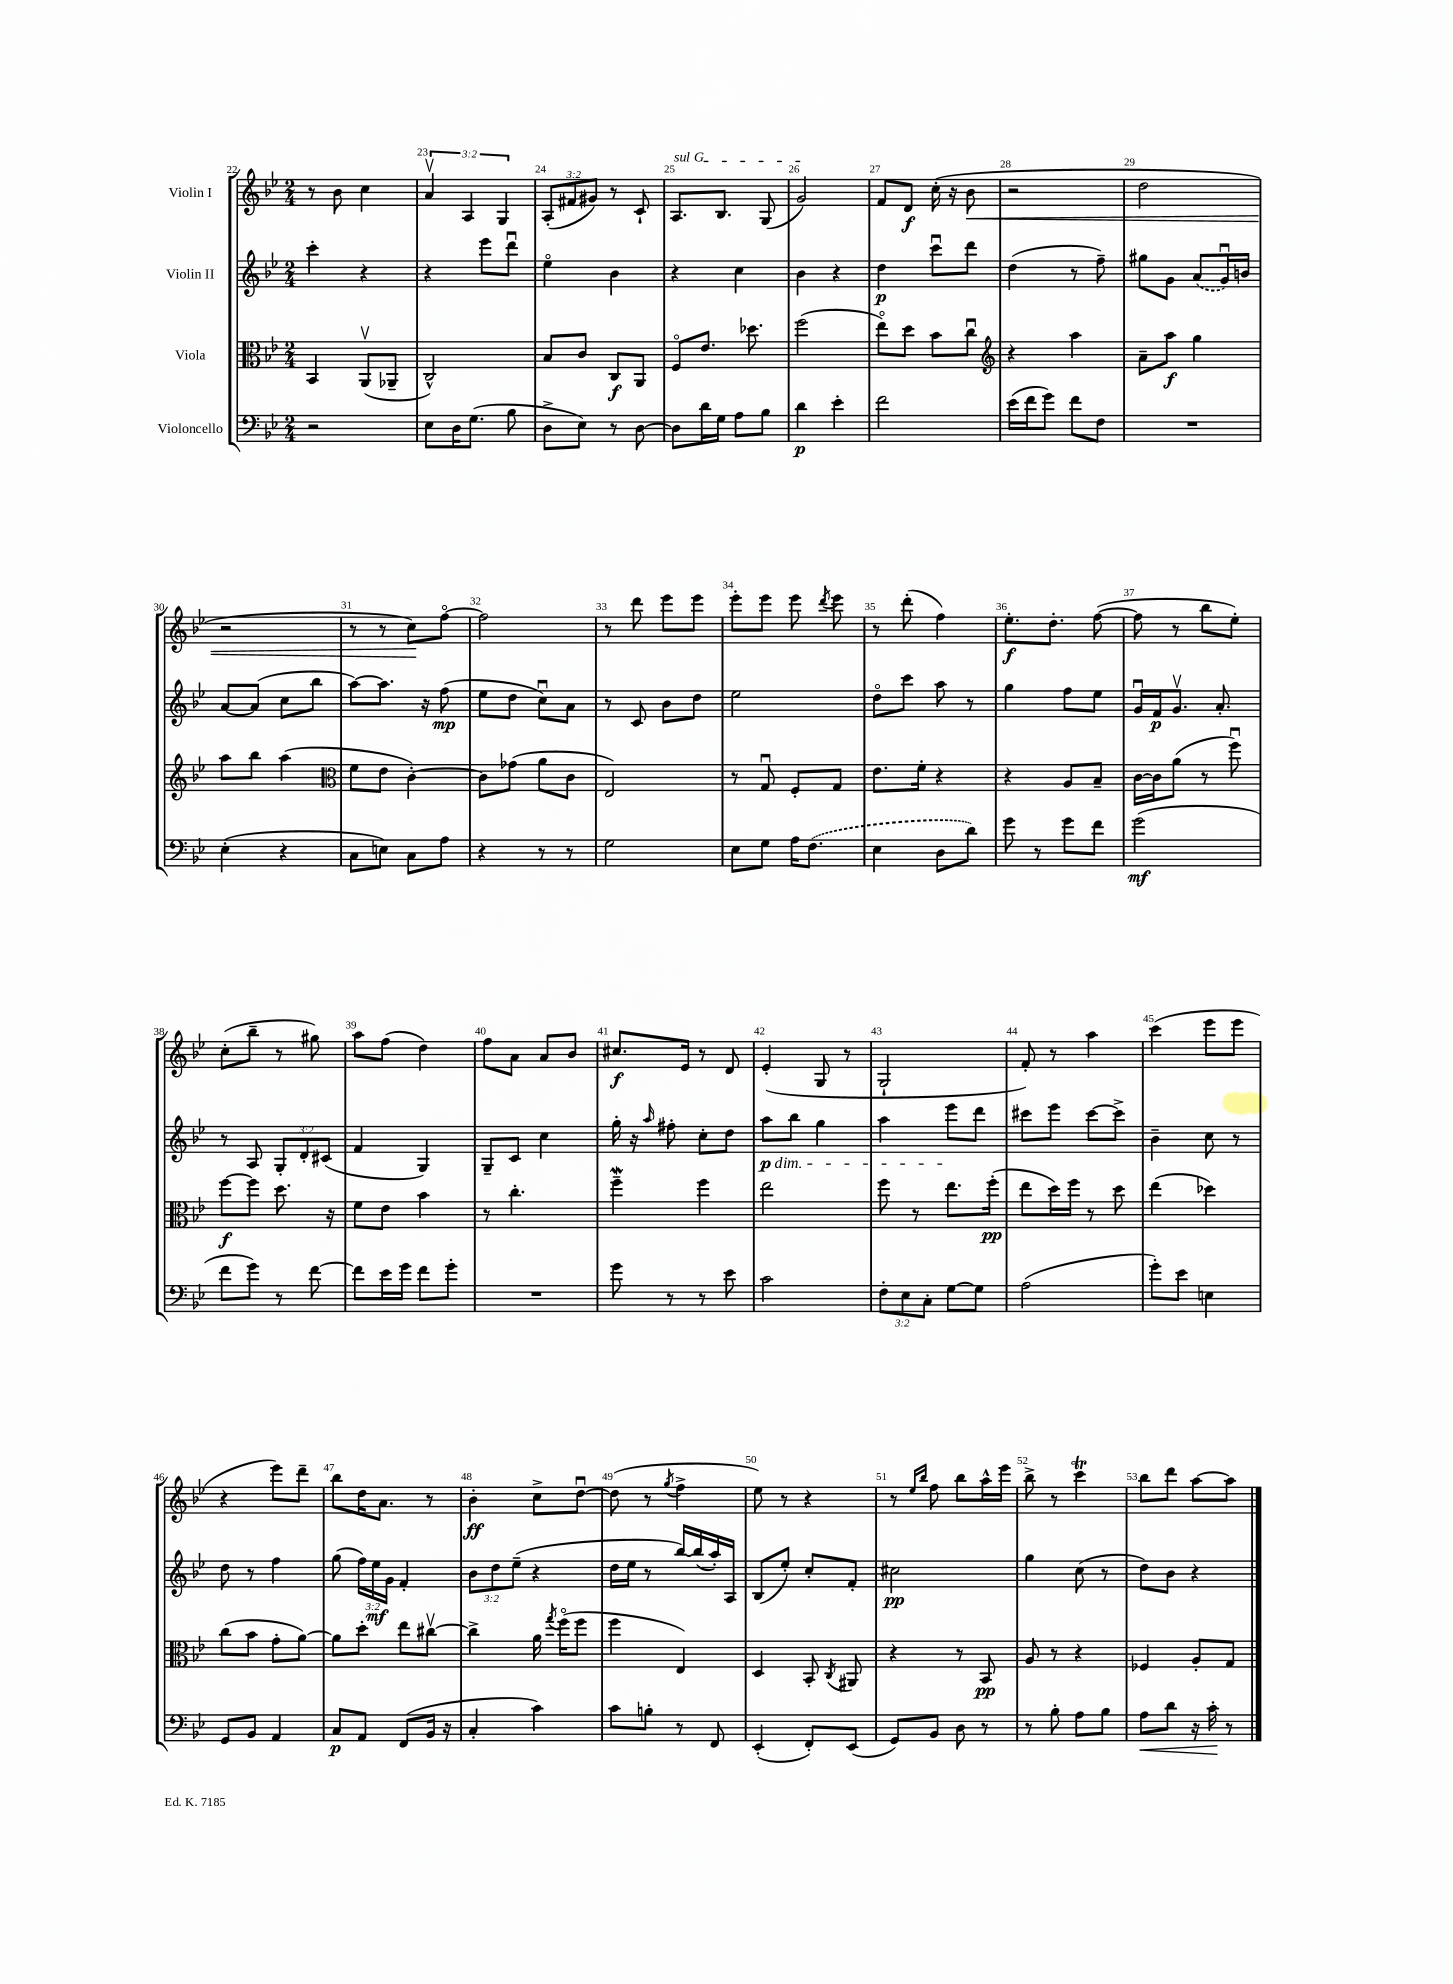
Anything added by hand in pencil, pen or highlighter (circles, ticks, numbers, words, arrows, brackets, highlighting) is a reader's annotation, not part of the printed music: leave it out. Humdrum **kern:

**kern	**kern	**kern	**kern
*staff4	*staff3	*staff2	*staff1
*clefF4	*clefC3	*clefG2	*clefG2
*k[b-e-]	*k[b-e-]	*k[b-e-]	*k[b-e-]
*M2/4	*M2/4	*M2/4	*M2/4
2r	4BB-/	4ccc'\	8r
.	.	.	8b-\
.	(8AAv/L	4r	4cc\
.	8AA-~/J	.	.
=	=	=	=
8E-\L	2C^^/)	4r	6av/
16D\K	.	.	.
.	.	.	6A/
(8.G\J	.	.	.
.	.	8eee-\L	.
.	.	.	6G/
8B-\	.	8dddu\J	.
=	=	=	=
8D^\L	8B-/L	4ee-o\	(12A'/L
.	.	.	12f#/
8E-\J)	8c/J	.	.
.	.	.	12g#/J)
8r	8C/L	4b-\	8r
[8D\	8AA/J	.	8c`/
=	=	=	=
8D\]L	8Fo/L	4r	8.A/L
16d\L	8.e-/J	.	.
16G\JJ	.	.	8.B-/J
8A\L	.	4cc\	.
.	8.dd-\	.	.
8B-\J	.	.	(8G/
=	=	=	=
4d\	(2ff\	4b-\	2g/)
4e-'\	.	4r	.
=	=	=	=
2f\	8ee-o\L)	4dd\	8f/L
.	8dd\J	.	8d/J
.	8b-\L	8cccu\L	(16cc'\
.	.	.	16r
.	8ccu\J	8ddd\J	8b-\
=	=	=	=
*	*clefG2	*	*
(16e-\LL	4r	(4dd\	2r
16f\J	.	.	.
8g\J)	.	.	.
8f\L	4aa\	8r	.
8F\J	.	8ff~\)	.
=	=	=	=
2r	8a~\L	8gg#\L	2dd\
.	8aa\J	8g\J	.
.	4gg\	(8a/L	.
.	.	16gu/L)	.
.	.	16b/JJ	.
=	=	=	=
(4E-'\	8aa\L	[8a/L	2r
.	8bb-\J	(8a/]J	.
4r	(4aa\	8cc\L	.
.	.	8bb-\J	.
=	=	=	=
*	*clefC3	*	*
8C\L	8f\L	[8aa\L)	8r
8E\J)	8e-\J	8.aa\]J	8r
8C\L	[4c'\)	.	8cc\L)
.	.	16r	.
8A\J	.	(8ff\	[8ffo\J
=	=	=	=
4r	8c\]L	8ee-\L	2ff\]
.	(8g-\J	8dd\J	.
8r	8a\L	8ccu\L)	.
8r	8c\J	8a\J	.
=	=	=	=
2G\	2E-/)	8r	8r
.	.	8c/	8ddd\
.	.	8b-\L	8eee-\L
.	.	8dd\J	8eee-\J
=	=	=	=
8E-\L	8r	2ee-\	8eee-'\L
8G\J	8Gu/	.	8eee-\J
16A\LK	8F'/L	.	8eee-\
(8.F\J	.	.	.
.	.	.	8qddd/
.	8G/J	.	8eee-\
=	=	=	=
4E-\	8.e-\L	8ddo\L	8r
.	.	8ccc\J	(8ddd'\
.	16f'\Jk	.	.
8D\L	4r	8aa\	4ff\)
8d\J)	.	8r	.
=	=	=	=
8g\	4r	4gg\	8.ee-'\L
8r	.	.	.
.	.	.	8.dd'\J
8g\L	8A/L	8ff\L	.
8f\J	8B-~/J	8ee-\J	([8ff\
=	=	=	=
(2g\	[16c\LL	16gu/LL	8ff\]
.	16c\]J	16f/J	.
.	(8a\J	8.gv/J	8r
.	8r	.	8bb-\L
.	.	8.a'/	.
.	8ffu\)	.	8ee-'\J)
=	=	=	=
8f\L	[8ff\L	8r	(8cc'\L
8g\J)	8ff\]J	8A/	8bb-~\J
8r	8.dd\	12G'/L	8r
.	.	12d'/	.
[8f\	.	.	8gg#\)
.	.	(12c#/J	.
.	16r	.	.
=	=	=	=
8f\]L	8f\L	4f/	8aa\L
16e-\L	8e-\J	.	(8ff\J
16g\JJ	.	.	.
8f\L	4b-\	4G/)	4dd\)
8g'\J	.	.	.
=	=	=	=
2r	8r	8G~/L	8ff\L
.	4.cc'\	8c/J	8a\J
.	.	4cc\	8a/L
.	.	.	8b-/J
=	=	=	=
8g\	4ff~\	16gg'\	8.cc#/L
.	.	16r	.
.	.	16qqaa/	.
8r	.	8ff#'\	.
.	.	.	16e-/Jk
8r	4ff\	8cc'\L	8r
8e-\	.	8dd\J	8d/
=	=	=	=
2c\	2ee-\	8aa\L	(4e-'/
.	.	8bb-\J	.
.	.	4gg\	8G/
.	.	.	8r
=	=	=	=
12F'\L	8ff\	4aa\	2G`/
12E-\	.	.	.
.	8r	.	.
12C'\J	.	.	.
[8G\L	8.ee-\L	8eee-\L	.
8G\]J	.	8ddd\J	.
.	(16ff'\Jk	.	.
=	=	=	=
(2A\	8ee-\L	8ccc#\L	8f'/)
.	16dd\L)	8eee-\J	8r
.	16ff\JJ	.	.
.	8r	[8ccc#\L	4aa\
.	8dd\	8ccc#^\]J	.
=	=	=	=
8g'\L)	(4ee-\	4b-~\	(4ccc\
8e-\J	.	.	.
4E\	4dd-\)	8cc\	8eee-\L
.	.	8r	8eee-\J
=	=	=	=
8GG/L	(8cc\L	8dd\	4r
8BB-/J	8b-\J	8r	.
4AA/	8g'\L	4ff\	8eee-\L)
.	[8a\J)	.	8ddd~\J
=	=	=	=
8C/L	8a\]L	(8gg\	8bb-\L
8AA/J	8dd'\J	24ff\LL)	16dd\K
.	.	24ee-\	.
.	.	.	8.a\J
.	.	24g\JJ	.
(8FF/L	8ee-\L	4f'/	.
16BB-/Jk	[8cc#v\J	.	8r
16r	.	.	.
=	=	=	=
4C'/	4cc#^\]	12b-\L	4b-'\
.	.	12dd\	.
.	.	(12ee-~\J	.
4c\)	16a\	4r	8cc^\L
.	8qgg/	.	.
.	(16ffo\LK	.	.
.	8ff\J	.	[8ddu\J
=	=	=	=
8c\L	4ff\	16dd\LL	(8dd\]
.	.	16ee-\JJ	.
8B'\J	.	8r	8r
.	.	.	8qgg/
8r	4E-/)	[16bb-/LL)	4ff^\
.	.	(16bb-/]	.
8FF/	.	16aa'/)	.
.	.	16A/JJ	.
=	=	=	=
(4EE-'/	4D/	(8B-/L	8ee-\)
.	.	8ee-'/J)	8r
8FF'/L)	8BB-'/	8cc'/L	4r
.	8qC/	.	.
(8EE-/J	8AA#/	8f'/J	.
=	=	=	=
8GG/L)	4r	2cc#\	8r
.	.	.	16qqee-/LL
.	.	.	16qqbb-/JJ
8BB-/J	.	.	8ff\
8D\	8r	.	8bb-\L
8r	8BB-/	.	16aa^^\L
.	.	.	16eee-\JJ
=	=	=	=
8r	8A/	4gg\	8bb-^\
8B-'\	8r	.	8r
8A\L	4r	(8cc\	4ccc\
8B-\J	.	8r	.
=	=	=	=
8A\L	4F-/	8dd\L)	8bb-\L
8d\J	.	8b-\J	8ddd\J
16r	8A'/L	4r	[8aa\L
16c'\	.	.	.
8r	8G/J	.	8aa\]J
==	==	==	==
*-	*-	*-	*-
